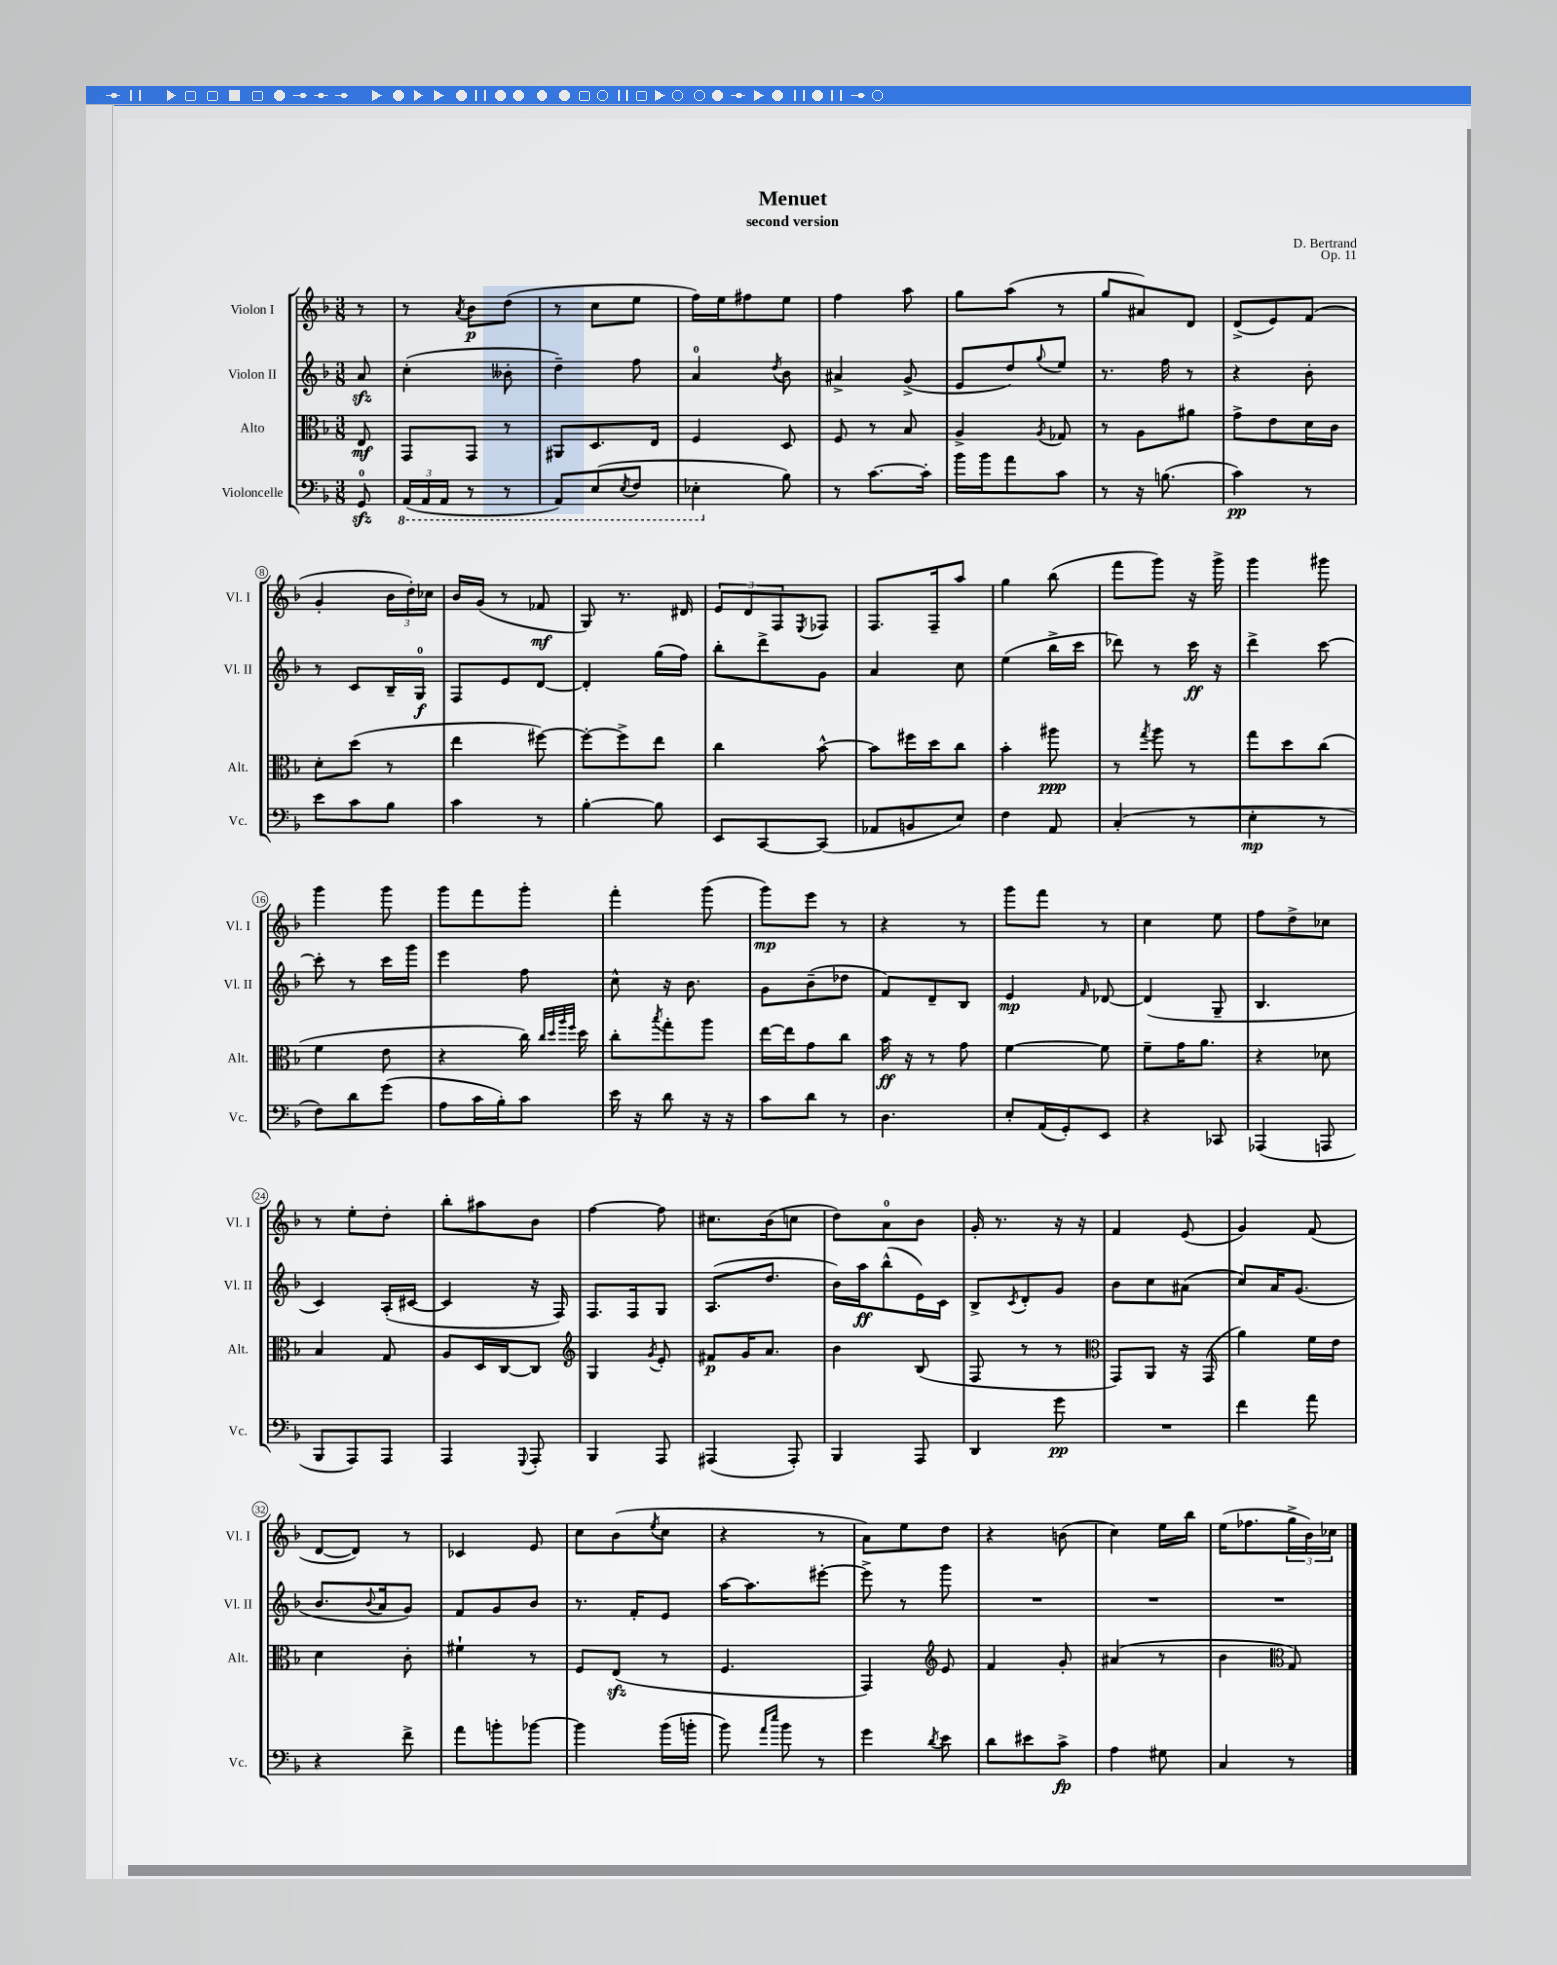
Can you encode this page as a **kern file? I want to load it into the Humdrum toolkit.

**kern	**kern	**kern	**kern
*staff4	*staff3	*staff2	*staff1
*clefF4	*clefC3	*clefG2	*clefG2
*k[b-]	*k[b-]	*k[b-]	*k[b-]
*M3/8	*M3/8	*M3/8	*M3/8
8GG/	8E/	8a/	8r
=	=	=	=
(24AAA/LL	8GG/L	(4cc'\	8r
24AAA/	.	.	.
24AAA/JJ	.	.	.
.	.	.	8qa/
8r	8GG/J	.	8b-\L
8r	8r	8b--'\	(8dd\J
=	=	=	=
8AAA/L)	8AA#/L	4dd~\)	8r
(8EE/	8.D/	.	8cc\L
8qEE/	.	.	.
8FF/J	.	8ff\	8ee\J
.	16E/Jk	.	.
=	=	=	=
4EE-'\	4F/	4a/	16ff\LL)
.	.	.	16ee\J
.	.	.	8ff#\
.	.	8qdd/	.
8B-\)	8D/	8b-\	8ee\J
=	=	=	=
8r	8F/	4a#^/	4ff\
[8.c\L	8r	.	.
.	8B-/	(8g^/	8aa\
16c'\]Jk	.	.	.
=	=	=	=
16b-\LL	4A^/	8e/L	8gg\L
16b-\J	.	.	.
8a\	.	8dd/)	(8aa\J
.	8qA/	8qqgg/	.
8c\J	8G-/	8ee/J	8r
=	=	=	=
8r	8r	8.r	8gg/L
16r	8A\L	.	8a#/)
(8.B\	.	16ff\	.
.	8a#\J	8r	8d/J
=	=	=	=
4c\)	8g^\L	4r	(8d^/L
.	8e\	.	8e/)
8r	16d\L	8b-'\	(8f/J
.	16c\JJ	.	.
=	=	=	=
8e\L	8d'\L	8r	4g'/
8c\	(8dd\J	8c/L	.
8B-\J	8r	16B-~/L	24b-\LL
.	.	.	24dd'\)
.	.	16G/JJ	.
.	.	.	24cc-\JJ
=	=	=	=
4c\	4ee\	8F/L	16b-/LL
.	.	.	(16g/JJ
.	.	8e/	8r
8r	[8ff#\)	[8d/J	8f-/
=	=	=	=
[4B-'\	8ff#'\_L	4d'/]	8G/)
.	8ff#^\]	.	8.r
8B-\]	8ee\J	(16gg\LL	.
.	.	16ff\JJ)	16d#/
=	=	=	=
8EE/L	4cc\	8bb-'\L	12e/L
.	.	.	12d/
[8CC/	.	8ddd^\	.
.	.	.	12F/
.	.	.	8qE/
(8CC/]J	[8b-^^\	8g\J	8F-/J
=	=	=	=
8AA-/L	8b-\]L	4a/	8.F/L
8BB/	16ff#\L	.	.
.	16dd\J	.	16F~/k
8E/J)	8cc\J	8cc\	8aa/J
=	=	=	=
4F\	4b-'\	(4ee\	4gg\
8AA/	8aa#\	16bb-^\LL	(8bb-\
.	.	16ccc\JJ	.
=	=	=	=
(4C'/	8r	8ddd-\)	8fff\L
.	8qgg/	.	.
.	8aa\	8r	8ggg\J)
8r	8r	16ccc\	16r
.	.	16r	16ggg^\
=	=	=	=
4E'\	8gg\L	4ddd^\	4ggg\
.	8dd\	.	.
8r	(8cc\J	[8ccc\	8ggg#\
=	=	=	=
8F\L)	4f\	8ccc'\]	4ggg\
8d\	.	8r	.
(8g\J	8e\	16ccc\LL	8ggg\
.	.	16ggg\JJ	.
=	=	=	=
8A\L	4r	4eee\	8ggg\L
16c\L	.	.	8fff\
16B-'\J)	.	.	.
8c\J	16cc\)	8ff\	8ggg'\J
.	32qqcc/LLL	.	.
.	32qqdd/	.	.
.	32qqaa/	.	.
.	32qqff/JJJ	.	.
.	16dd\	.	.
=	=	=	=
16e\	8cc'\L	8cc^^\	4fff'\
16r	.	.	.
.	8qbb-/	.	.
8d\	8gg'\	16r	.
.	.	8.b-\	.
16r	8aa\J	.	(8ggg\
16r	.	.	.
=	=	=	=
8c\L	[16ee\LL	8g\L	8ggg\L)
.	16ee\]J	.	.
8d\J	8g\	(8b-~\	8eee\J
8r	8cc\J	8dd-\J	8r
=	=	=	=
4.D\	16b-\	8f/L)	4r
.	16r	.	.
.	8r	8d~/	.
.	8g\	8B-/J	8r
=	=	=	=
8E'/L	[4f\	4e/	8ggg\L
(16AA/L	.	.	8fff\J
16GG'/J)	.	.	.
.	.	16qqf/	.
8EE/J	8f\]	[8d-/	8r
=	=	=	=
4r	8f~\L	(4d-/]	4cc\
.	16g\K	.	.
.	8.a\J	.	.
8CC-/	.	8G~/	8ee\
=	=	=	=
(4AAA-/	4r	4.B-/	8ff\L
.	.	.	8dd^\
8AAA/	8d-\	.	8cc-\J
=	=	=	=
8BBB-/L	4B-/	4c/)	8r
8AAA/)	.	.	8ee'\L
8AAA/J	8G/	(16A'/LL	8dd'\J
.	.	[16c#/JJ	.
=	=	=	=
4AAA/	8A/L	4c#/]	8bb-'\L
.	16D/L	.	8aa#\
.	[16C/J	.	.
8qqGGG/	.	.	.
8AAA'/	8C/]J	16r	8b-\J
.	.	16F/)	.
=	=	=	=
*	*clefG2	*	*
4BBB-/	4G/	8.F/L	[4ff\
.	.	16F/k	.
.	8qg/	.	.
8AAA/	8e'/	8G/J	8ff\]
=	=	=	=
(4AAA#/	8f#/L	(8.A/L	8.cc#\L
.	16g/K	.	.
.	8.a/J	8.dd/J	(16b-\k
8AAA#'/)	.	.	8cc\J
=	=	=	=
4BBB-/	4b-\	16b-\LL)	8dd\L)
.	.	16aa\J	.
.	.	(8bb-^^\	8a\
8AAA/	(8B-/	16e\L)	8b-\J
.	.	16c\JJ	.
=	=	=	=
4DD/	8F/	8B-^/L	16g'/
.	.	.	8.r
.	.	8qc/	.
.	8r	8d'/	.
8g\	8r	8g/J	16r
.	.	.	16r
=	=	=	=
*	*clefC3	*	*
4.r	8GG/L)	8b-\L	4f/
.	8AA/J	8cc\	.
.	16r	(8a#\J	(8e/
.	(16GG/	.	.
=	=	=	=
4f\	4a\)	8cc/L)	4g/)
.	.	16a/K	.
.	.	(8.g/J	.
8a\	16f\LL	.	(8f/
.	16e\JJ	.	.
=	=	=	=
4r	4d\	8.b-/L	[8d/L
.	.	.	8d/]J)
.	.	8qqb-/	.
.	.	16a/k	.
8f^\	8c'\	8g/J)	8r
=	=	=	=
8a\L	4f#`\	8f/L	4c-/
8b'\	.	8g/	.
[8b-\J	8r	8b-/J	8e/
=	=	=	=
4b-\]	8F/L	8.r	8cc\L
.	(8E/J	.	(8b-\
.	.	16f'/LK	.
.	.	.	8qee/
(16b-\LL	8r	8e/J	8cc\J
16b'\JJ	.	.	.
=	=	=	=
8b-\)	4.F/	[16aa\LK	4r
.	.	8.aa\]	.
16qqa/LL	.	.	.
16qqee/JJ	.	.	.
8b-\	.	.	.
8r	.	[8eee#'\J	8r
=	=	=	=
4g\	4GG/)	8eee#^\]	8a\L)
.	.	8r	8ee\
*	*clefG2	*	*
8qd/	.	.	.
8e\	8e/	8ggg\	8dd\J
=	=	=	=
8d\L	4f/	4.r	4r
8e#\	.	.	.
8c^\J	8g'/	.	(8b\
=	=	=	=
4A\	(4a#/	4.r	4cc\)
8G#\	8r	.	16ee\LL
.	.	.	16bb-\JJ
=	=	=	=
4C/	4b-\	4.r	(16ee\LK
.	.	.	8.ff-\
*	*clefC3	*	*
8r	8G/)	.	24gg^\L
.	.	.	24b-\)
.	.	.	24cc-\JJ
==	==	==	==
*-	*-	*-	*-
